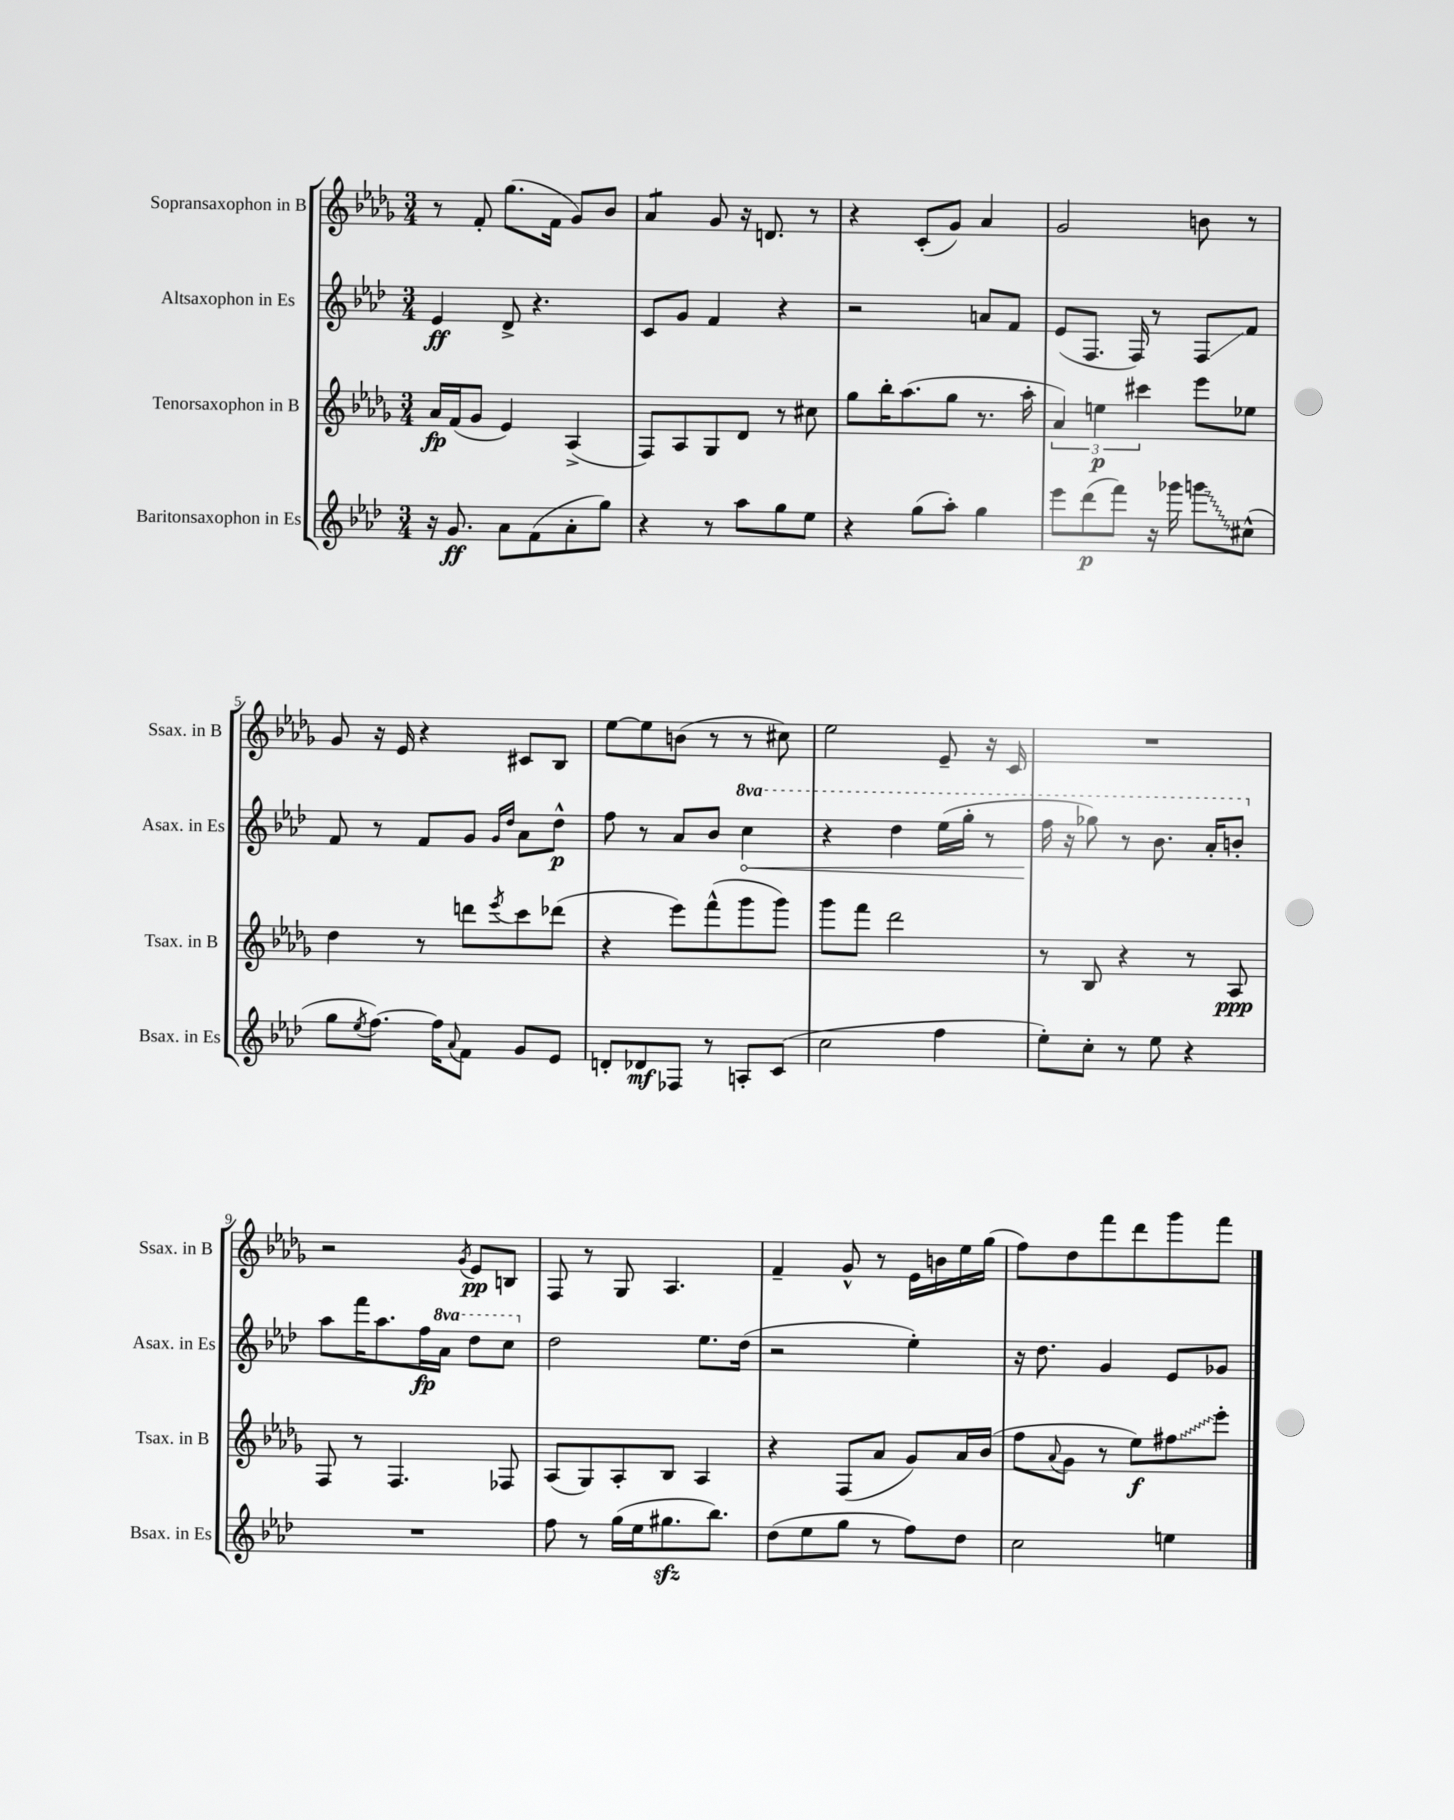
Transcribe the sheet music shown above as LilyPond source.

<<
\new StaffGroup <<
\new Staff = "s0" \with { instrumentName = "Sopransaxophon in B" shortInstrumentName = "Ssax. in B" } {
    \clef treble \key des \major \numericTimeSignature \time 3/4
    r8 f'8-. ges''8.( f'16 ges'8) bes'8 |
    aes'4:8 ges'8 r16 d'8. r8 |
    r4 c'8-.( ges'8) aes'4 |
    ges'2 b'8 r8 |
    ges'8 r16 ees'16 r4 cis'8 bes8 |
    ees''8~ ees''8 b'8( r8 r8 cis''8) |
    ees''2 ees'8-- r16 c'16 |
    R2. |
    r2 \acciaccatura { ges'8 } ees'8\pp b8 |
    f8 r8 ges8 aes4. |
    f'4-- ges'8-^ r8 ees'16 b'16 ees''16 ges''16( |
    f''8) des''8 f'''8 des'''8 ges'''8 f'''8 \bar "|." |
}
\new Staff = "s1" \with { instrumentName = "Altsaxophon in Es" shortInstrumentName = "Asax. in Es" } {
    \clef treble \key aes \major \numericTimeSignature \time 3/4 \set Staff.ottavationMarkups = #ottavation-simple-ordinals
    ees'4\ff des'8-> r4. |
    c'8 g'8 f'4 r4 |
    r2 a'8 f'8 |
    ees'8( f8. f16) r8 f8\glissando f'8 |
    f'8 r8 f'8 g'8 \grace { g'16 des''16 } aes'8 des''8-^\p |
    f''8 r8 aes'8 bes'8 \ottava #1 \once \override Hairpin.circled-tip = ##t c'''4\< |
    r4 des'''4 ees'''16( g'''16-. r8 |
    f'''16\! r16 ges'''8) r8 bes''8. aes''16-. b''8-. \ottava #0 |
    aes''8 f'''16 aes''8. f''16\fp \ottava #1 aes''16 des'''8 c'''8 \ottava #0 |
    des''2 ees''8. des''16( |
    r2 ees''4-.) |
    r16 des''8. g'4 ees'8 ges'8 \bar "|." |
}
\new Staff = "s2" \with { instrumentName = "Tenorsaxophon in B" shortInstrumentName = "Tsax. in B" } {
    \clef treble \key des \major \numericTimeSignature \time 3/4
    aes'16\fp f'16( ges'8 ees'4) aes4->( |
    f8) aes8 ges8 des'8 r8 cis''8 |
    ges''8 bes''16-. aes''8.( ges''8 r8. aes''16-. |
    \tuplet 3/2 { aes'4) e''4\p cis'''4 } ees'''8 ees''8 |
    des''4 r8 d'''8 \acciaccatura { ees'''8 } c'''8 des'''8( |
    r4 ees'''8) f'''8-^( ges'''8 ges'''8) |
    ges'''8 f'''8 des'''2 |
    r8 bes8 r4 r8 aes8\ppp |
    f8 r8 f4. fes8 |
    aes8( ges8) aes8-. bes8 aes4 |
    r4 f8( aes'8 ges'8) aes'16 bes'16( |
    f''8 \appoggiatura { aes'8 } ges'8 r8 ees''8\f) \once \override Glissando.style = #'zigzag fis''8\glissando ees'''8-. \bar "|." |
}
\new Staff = "s3" \with { instrumentName = "Baritonsaxophon in Es" shortInstrumentName = "Bsax. in Es" } {
    \clef treble \key aes \major \numericTimeSignature \time 3/4
    r16 g'8.\ff aes'8 f'8( aes'8-. g''8) |
    r4 r8 aes''8 g''8 ees''8 |
    r4 g''8( aes''8-.) g''4 |
    ees'''8 des'''8\p( f'''8) r16 ges'''16 \once \override Glissando.style = #'zigzag g'''8\glissando cis''8-^( |
    g''8 \acciaccatura { ees''8 } f''8.~) f''16 \appoggiatura { aes'8 } f'8 g'8 ees'8 |
    d'8-. des'8\mf fes8 r8 a8-. c'8( |
    c''2 f''4 |
    ees''8-.) c''8-. r8 ees''8 r4 |
    R2. |
    f''8 r8 g''16( ees''16 gis''8.\sfz bes''8.) |
    des''8( ees''8 g''8 r8 f''8) des''8 |
    c''2 e''4 \bar "|." |
}
>>
>>
